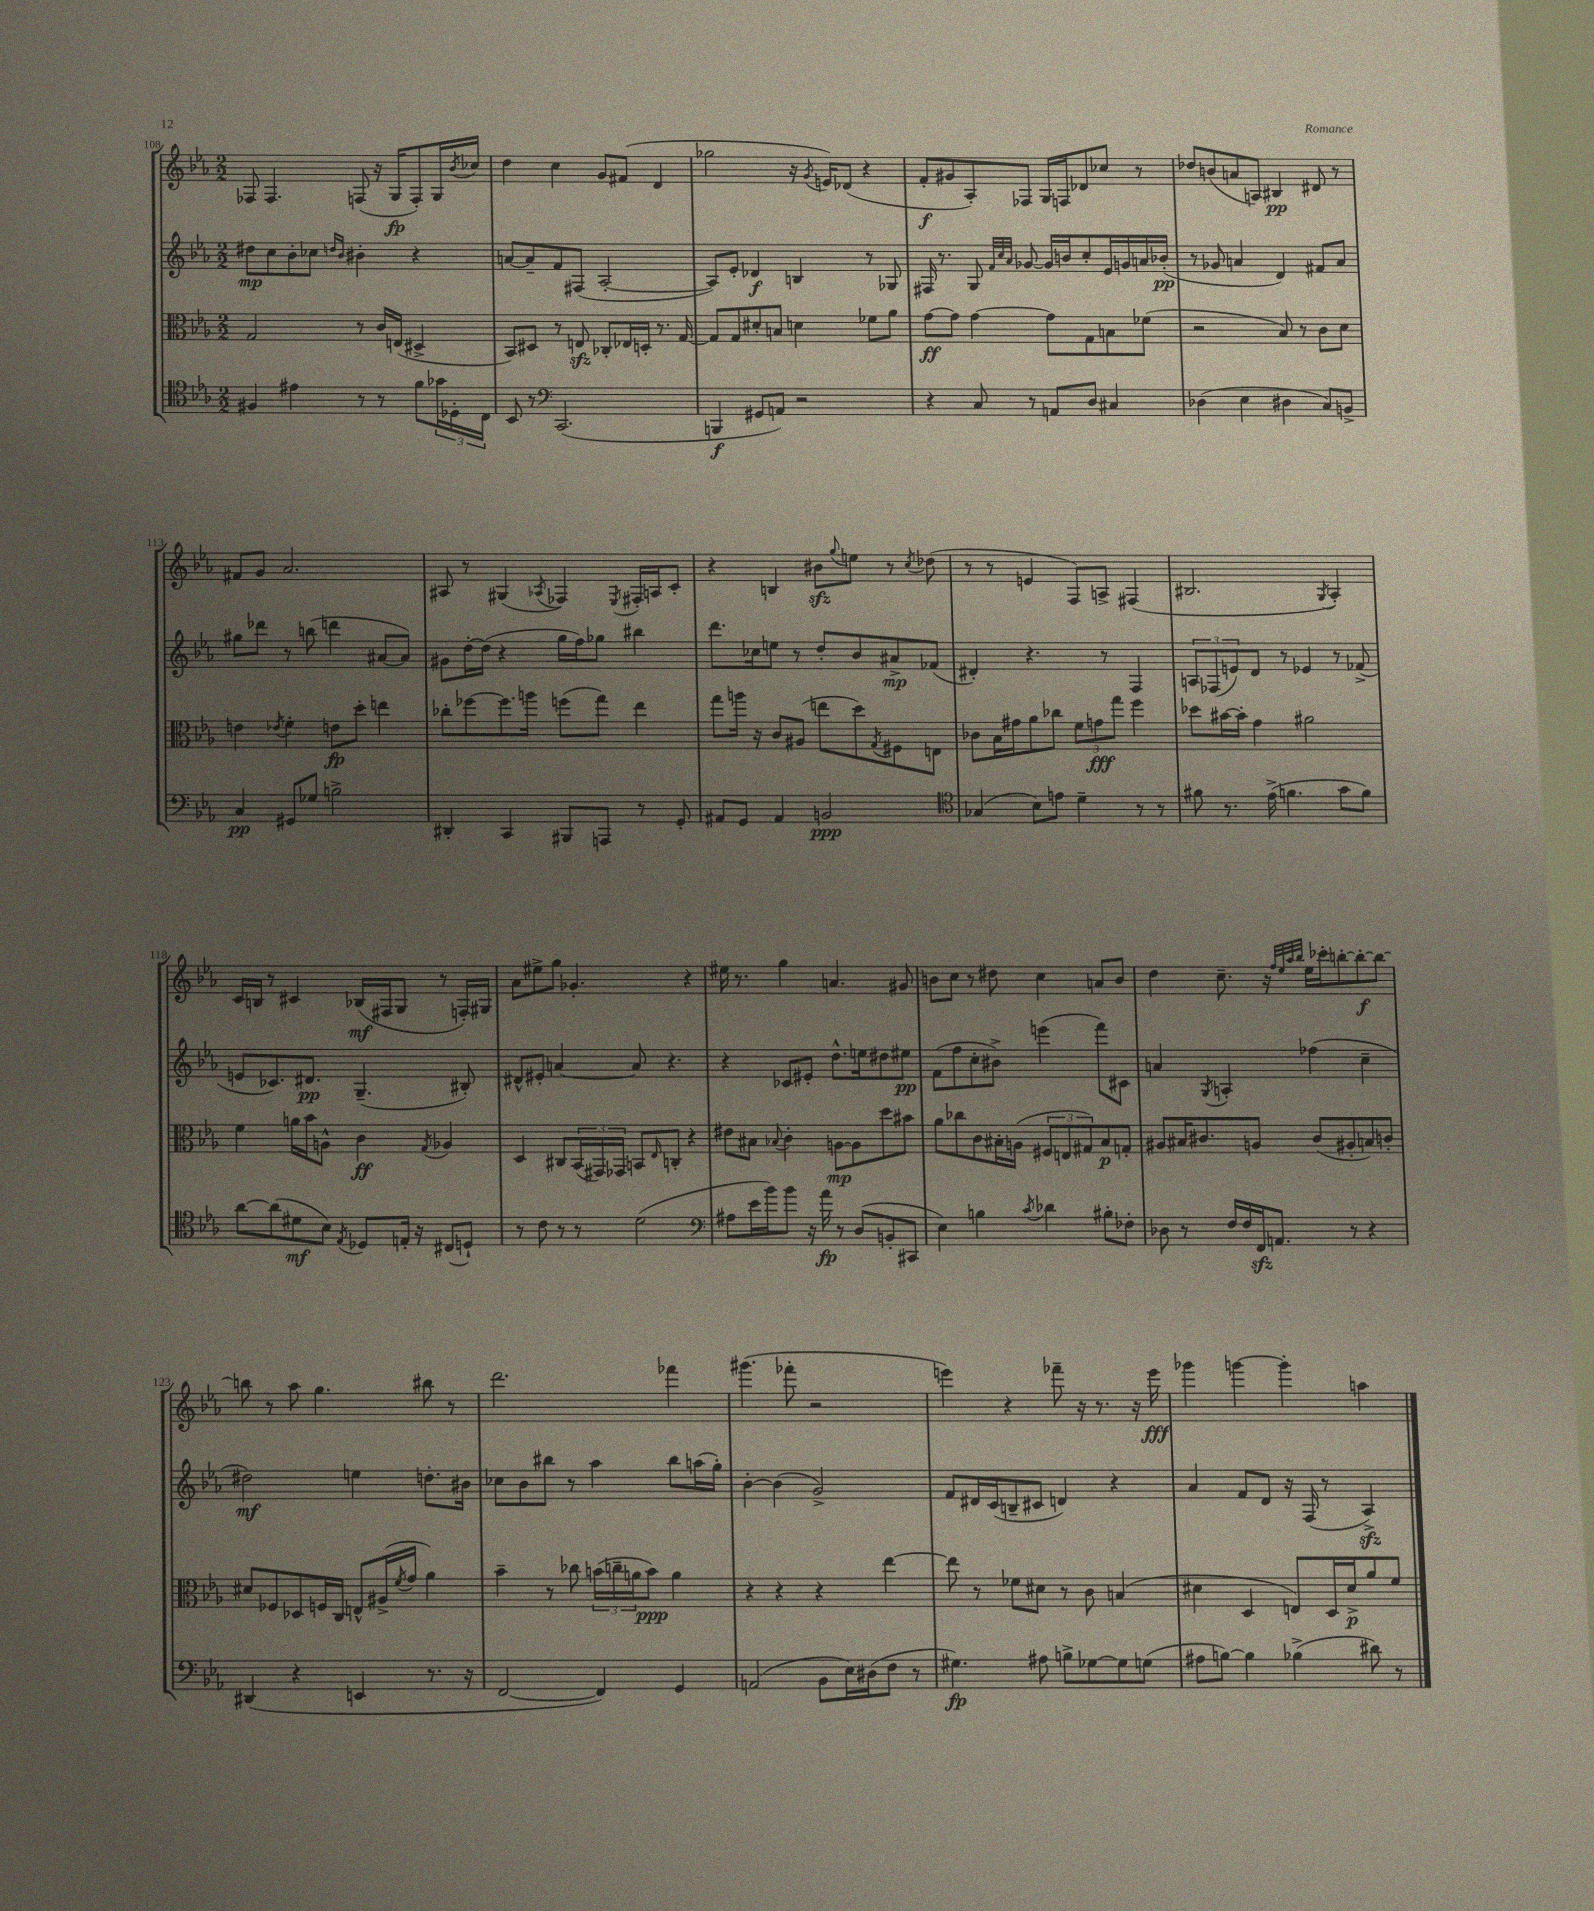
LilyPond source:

<<
\new StaffGroup <<
\new Staff = "s0" {
    \clef treble \key ees \major \numericTimeSignature \time 2/2
    fes8 fes4. f8( r16 g16\fp f8-.) g16 \acciaccatura { bes'8 } ces''16 |
    d''4 c''4 g'8 fis'8( d'4 |
    ges''2 r16 \acciaccatura { g'8 } e'16) des'8( r4 |
    f'8-.\f gis'8 aes8-.) fes8 g16 f16 des'8 ces''8 r8 |
    des''8 b'8( a'8 a8) bis4\pp dis'8 r8 |
    fis'8 g'8 aes'2. |
    ais8 r8 gis4( \acciaccatura { aes8 } fes4) \acciaccatura { ees8 } fis16-. a16 c'8-. |
    r4 b4 bis'8\sfz \appoggiatura { g''8 } e''8 r8 \acciaccatura { c''8 } des''8( |
    r8 r8 e'4 f8) a8-> fis4( |
    bis2. \acciaccatura { g8 } aes4-.) |
    c'16 b16 r8 cis'4 bes16\mf( fis16 g8 r8 f16-.) gis16 |
    aes'8 eis''8-> g''8 ges'4.-. r4 |
    eis''16 r8. g''4 a'4. gis'8 |
    b'8 c''8 r8 dis''8 c''4 a'8 b'8 |
    d''4 c''8.-- r16 \grace { f''32 ees''32 aes''32 bes''32 } ees''16 ces'''16-. b''8~-. b''8~-.\f b''8~ |
    b''8 r8 aes''8 g''4. bis''8 r8 |
    d'''2. fes'''4 |
    gis'''4.( fes'''8-. r2 |
    e'''4) r4 fes'''8-- r16 r8. r16 e'''16\fff |
    ges'''4 g'''4~ g'''4-. a''4 \bar "|." |
}
\new Staff = "s1" {
    \clef treble \key ees \major \numericTimeSignature \time 2/2
    dis''8\mp c''8 bes'8-. ces''8 \grace { d''16 bes'16 } bis'4-. r4 |
    a'8~ a'8-- f'8 fis8( aes2~-. |
    aes8) ees'8-. des'4\f b4 r8 ges8 |
    fis16 r8. g8 \grace { f'32 c''32 aes'32 } ges'8~ ges'16 b'16 c''8-. ees'16 g'16 a'16 bes'16-.\pp( |
    r8 ges'8 a'4 d'4) fis'8 a'8 |
    gis''8 des'''8 r8 b''8( d'''4 ais'8~ ais'8) |
    gis'8 d''16~-. d''16( r4 g''16 f''16) ges''8 bis''4 |
    d'''8. ces''16 e''8 r8 d''8-. bes'8 ais'8->\mp fes'8( |
    dis'4-.) r4. r8 f4 |
    \tuplet 3/2 { a8 fes8( e'8) } d'8 r8 ees'4 r8 fes'8->( |
    e'8 ces'8.) dis'8.\pp g4.--( bis8-.) |
    dis'8-^ eis'8-. a'4~ a'8 r4. |
    r4 ces'8 eis'8-. d''8.-^ e''16 dis''8 eis''8\pp |
    f'8( f''8 c''8-. bis'8->) e'''4( f'''8) cis'8 |
    a'4 \acciaccatura { g8 } a4-. fes''4( c''4-- |
    dis''2\mf) e''4 d''8.-. bis'16 |
    ces''8 bes'8 bis''8 r8 aes''4 bis''8 a''16( g''16-.) |
    bes'4~-. bes'4( g'2->) |
    f'8 dis'16 c'16( b8-- cis'8 d'4) r4 |
    aes'4 f'8 d'8 r16 f16( r8 aes4->\sfz) \bar "|." |
}
\new Staff = "s2" {
    \clef alto \key ees \major \numericTimeSignature \time 2/2
    g2 r8 c'16 e16( dis4-> |
    bes,8) dis8 r8 e8\sfz ces8-. ees16 d16-. r8. g16~ |
    g8 g8 dis'8-. b8 d'4 fes'8 aes'8 |
    g'8~\ff g'8 g'4~ g'8 g8 b8 fes'8( |
    r2 bes8) r8 c'8 d'8 |
    e'4 \acciaccatura { ees'8 } f'4-. e'8\fp d''8-. e''4 |
    ces''8-. fes''8~ fes''8. a''16 f''8( g''8) ees''4 |
    g''8 a''16 r16 c'8 ais8( e''8 d''8) \acciaccatura { g8 } fis8 e8 |
    ces'8 bes16 gis'16 aes'8 ces''8 \tuplet 3/2 { f'8 g'8\fff g''8 } f''4 |
    des''8 bis'16~ bis'16-. g'4 ais'2 |
    f'4 a'16 bes'16 a8-^ c'4\ff \acciaccatura { g8 } aes4 |
    d4 cis8 \tuplet 3/2 { bes,16( gis,16) ges,16 } b,8 \grace { ees16 } c8-. r4 |
    eis'8 bis8 \appoggiatura { bes8 } c'4-. a8~\mp a8 d''8 bis'8 |
    aes'8 ces''8 c'8 bis16-. a16( \tuplet 3/2 { fis8 e8 gis8) } bis8\p g8-. |
    ais8 bis16 cis'8. a8 cis'8( ais8-. b8) c'8-. |
    dis'8 fes8 des8 f16 c16 e8-^ ais16->( \acciaccatura { f'8 } g'16 aes'4) |
    bes'4-- r8 ces''8 \tuplet 3/2 { b'16( c''16-- a'16 } b'8\ppp) a'4 |
    r4 r4 r4 ees''4~ |
    ees''8 r8 fes'8 dis'8 r8 c'8 b4( |
    dis'4 d4 e8) d16 dis'16->\p aes'8 f'8 \bar "|." |
}
\new Staff = "s3" {
    \clef tenor \key ees \major \numericTimeSignature \time 2/2
    fis4 eis'4 r8 r8 f'8 \tuplet 3/2 { ges'16 des16-. c16 } |
    bes,8 r8 \clef bass c,2.( |
    b,,4\f gis,8 a,8) r2 |
    r4 c8 r8 a,8 d8 cis4 |
    des4( ees4 dis4 c8) b,8-> |
    c4\pp gis,8 ges8 b2-> |
    dis,4-. c,4 bis,,8 a,,8 r8 g,8-. |
    ais,8 g,8 ais,4 b,2\ppp |
    \clef tenor ges4( bes8) e'8 d'4-- r8 r8 |
    fis'8 r8. ees'16->( f'4. g'8 f'8) |
    aes'8~ aes'8( dis'8\mf bes8) \acciaccatura { ees8 } des8 e16-. r16 cis8( d8-!) |
    r8 c'8 r8 r8 d'2( |
    \clef bass ais8 ees'16 bes'16) bes'8 r16 aes'16\fp r8 d8( b,8-. cis,8 |
    ees4) b4 \acciaccatura { c'8 } des'4 bis8-. fes8-. |
    des8 r8 f16 f16 f,16\sfz a,8. r8 r4 |
    dis,4( r4 e,4 r8. r16 |
    f,2~ f,4) g,4 |
    a,2( bes,8 ees16) dis16( f8 r8 |
    gis4.\fp) ais8 b8-> ges8~ ges8 g8( |
    ais8 b8~) b4 bes4->( dis'8) r8 \bar "|." |
}
>>
>>
\layout { \context { \Score currentBarNumber = #108 } }
